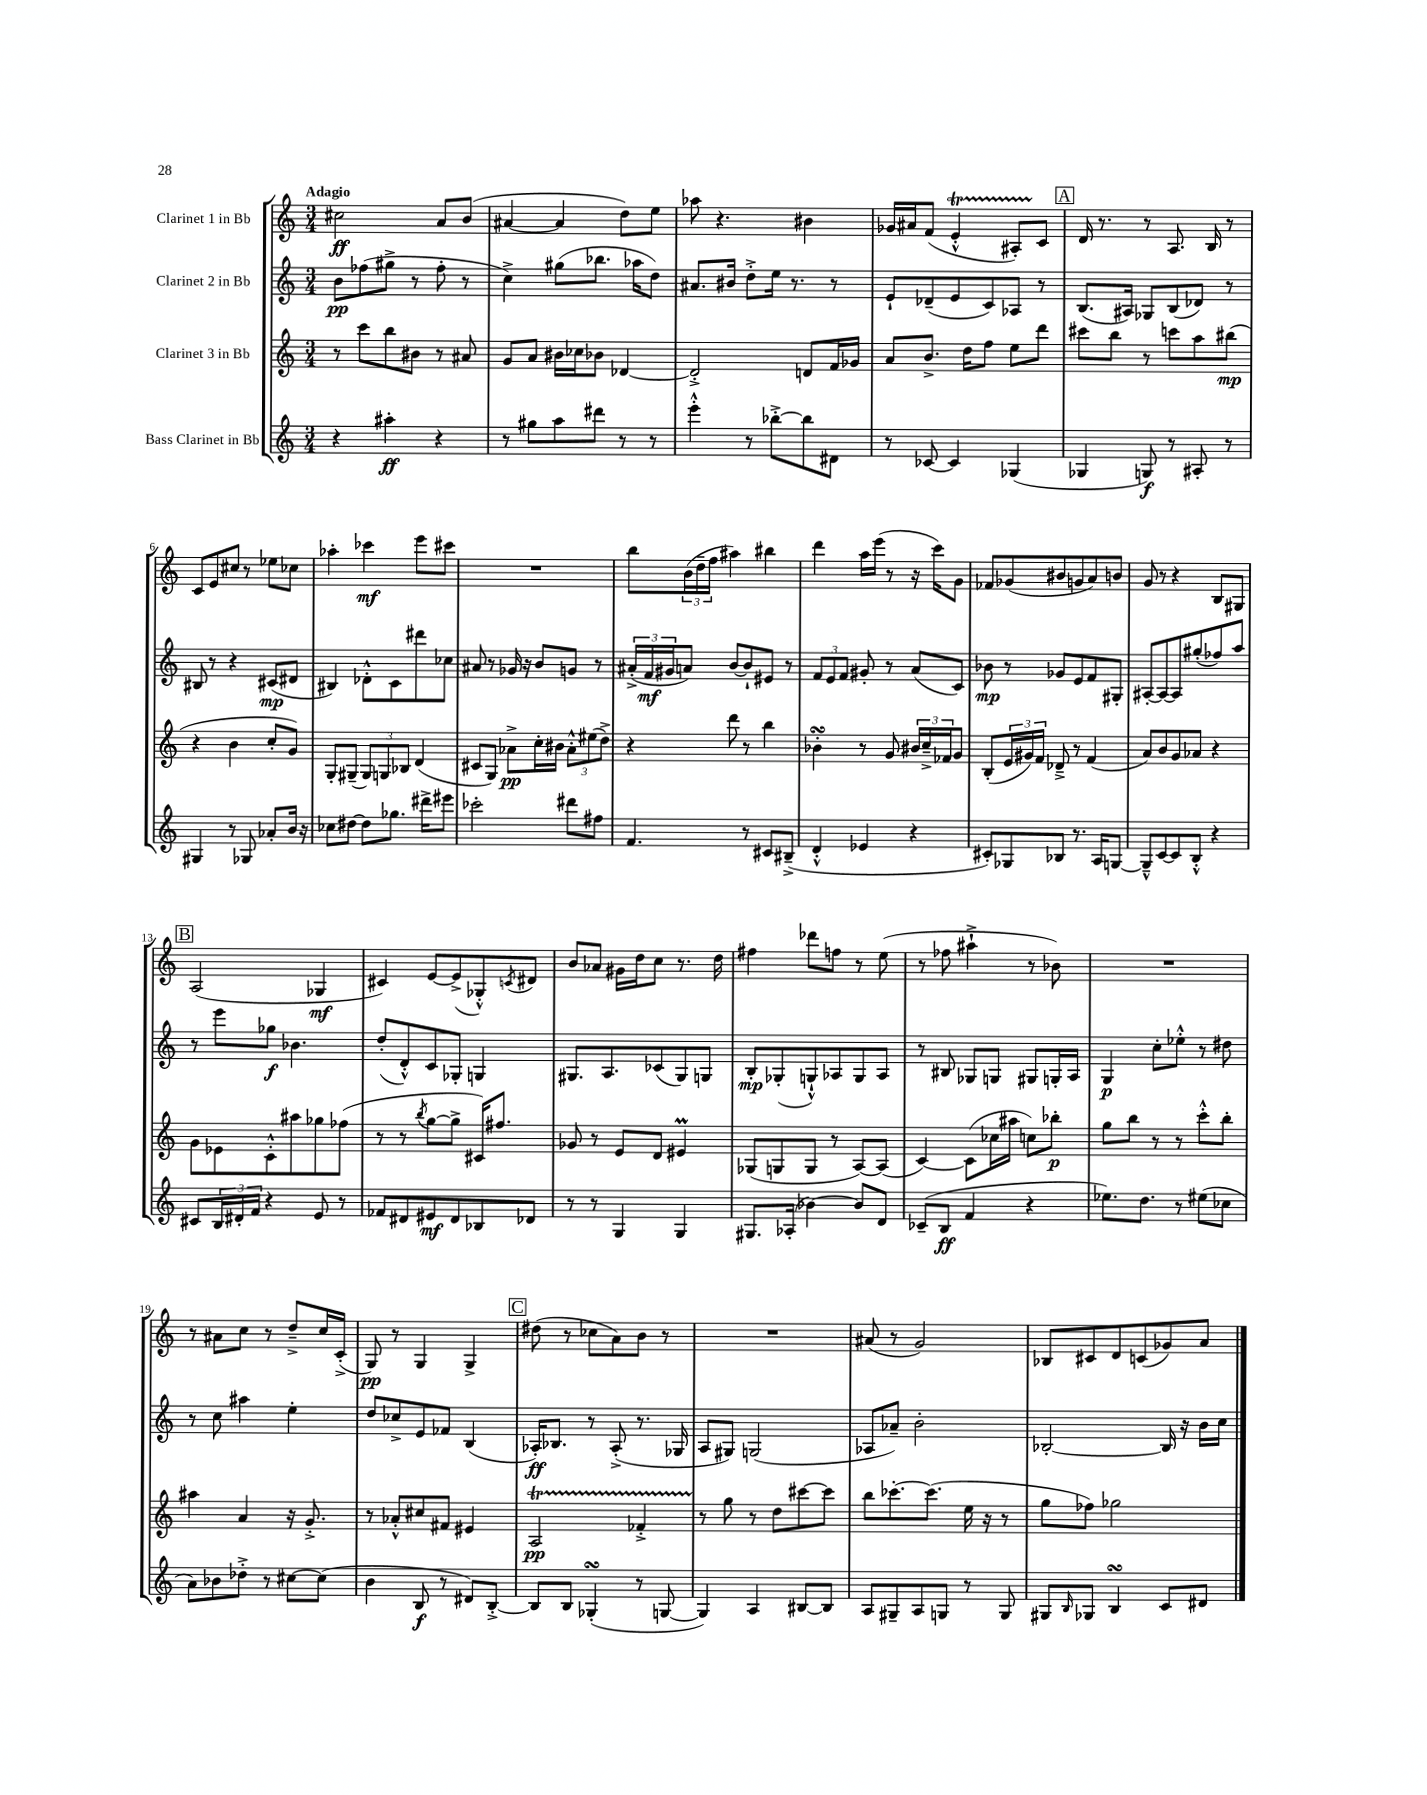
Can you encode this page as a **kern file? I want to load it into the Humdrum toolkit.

**kern	**kern	**kern	**kern
*staff4	*staff3	*staff2	*staff1
*clefG2	*clefG2	*clefG2	*clefG2
*k[]	*k[]	*k[]	*k[]
*M3/4	*M3/4	*M3/4	*M3/4
4r	8r	8b	2cc#
.	8ccc	(8ff-	.
4aa#'	8bb	8gg#^	.
.	8b#	8r	.
4r	8r	8ff-'	8a
.	8a#	8r	(8b
=	=	=	=
8r	8g	4cc^)	[4a#
8gg#	8a	.	.
8aa	16b#	(8gg#	4a#]
.	16cc-	.	.
8ddd#	8b-	8.bb-	.
8r	[4d-	.	8dd)
.	.	16aa-	.
8r	.	8dd)	8ee
=	=	=	=
4eee'^^	2d-'^]	8.a#	8aa-
.	.	.	4.r
.	.	16b#	.
8r	.	8dd'^	.
[8bb-'^	.	16ee	.
.	.	8.r	.
8bb-]	8d	.	4b#
8d#	16f	8r	.
.	16g-	.	.
=	=	=	=
8r	8a	8e`	16g-
.	.	.	16a#
[8c-	8.b^	(8d-~	(8f
4c-]	.	8e	4e'^^
.	16dd	.	.
.	8ff	8c)	.
(4G-	8ee	8A-	8A#')
.	8ddd	8r	8c
=	=	=	=
4G-	8ccc#	(8.B	16d
.	.	.	8.r
.	8bb	.	.
.	.	16A#)	.
8G)	8r	8G-	8r
8r	8ccc	(8B	8.A
8A#'	8aa	8d-)	.
.	.	.	16B
8r	(8bb#	8r	8r
=	=	=	=
4G#	4r	8B#	8c
.	.	8r	8e
8r	4b	4r	8cc#
8G-	.	.	8r
8a-'	8cc'	(8c#	8ee-
16b	8g)	8d#	8cc-
16r	.	.	.
=	=	=	=
8cc-	8G'	4B#)	4aa-'
[8dd#	(8G#~	.	.
8dd#]	12G#)	8d-'^^	4ccc-
.	12G	.	.
8.gg-	.	8c	.
.	12B-	.	.
.	(4d	8ddd#	8eee
16ddd#^	.	.	.
8eee#	.	8cc-	8ccc#
=	=	=	=
2ccc-'	8c#	8a#	2.r
.	8G)	8r	.
.	8a-^	16g-	.
.	.	16r	.
.	16cc'	8b	.
.	16b#	.	.
8ddd#	12a-'^^	8g	.
.	(12ee#	.	.
8ff#	.	8r	.
.	12dd^)	.	.
=	=	=	=
4.f	4r	(24a#'^	8bb
.	.	24f	.
.	.	24g#	.
.	.	8a)	(24b
.	.	.	24dd~
.	.	.	24ff
.	8ddd	[8b	4aa#)
8r	8r	8b`]	.
8c#	4bb	8e#	4bb#
(8B#~^	.	8r	.
=	=	=	=
4d'^^	4b-'	12f	4ddd
.	.	12e	.
.	.	12f	.
4e-	8r	8g#'	16aa
.	.	.	(16eee
.	8g	8r	8r
4r	24b#	(8a	16r
.	24cc~^	.	.
.	.	.	16ccc)
.	24f-	.	.
.	8g	8c)	8g
=	=	=	=
8c#')	(8B'	8b-	8f-
8G-	24e	8r	(8g-
.	24g#)	.	.
.	24f	.	.
8B-	8d-~^	8g-	8b#
8.r	8r	8e	8g
.	(4f	8f	8a)
16A	.	.	.
[8G	.	8G#'	8b
=	=	=	=
8G~^^]	8a)	[8A#'	8g
[8c	8b	8A#_	8r
8c]	8g	8A#]	4r
8B'^^	8a-	(8gg#'	.
4r	4r	8ff-)	8B
.	.	8aa	8G#
=	=	=	=
8c#	8g	8r	(2A
24B	8e-	8eee	.
24d#'	.	.	.
24f	.	.	.
4r	8c'^^	8gg-	.
.	8aa#	4.b-	.
8e	8gg-	.	4G-
8r	(8ff-	.	.
=	=	=	=
8f-	8r	(8dd'	4c#)
8d#	8r	8d'^^)	.
.	8qbb	.	.
8e#	[8gg	8c	[8e
8d#	8gg^]	8G-'	(8e^]
8B-	16c#)	4G	8G-'^^)
.	8.ff#	.	.
.	.	.	8qc
8d-	.	.	8d#
=	=	=	=
8r	8g-	8.G#	8b
8r	8r	.	8a-
.	.	8.A	.
4G	8e	.	16g#
.	.	.	16dd
.	8d	(8c-	8cc
4G	4e#	8G#)	8.r
.	.	8G	.
.	.	.	16dd
=	=	=	=
8.G#	(8G-	8B'	4ff#
.	8G	(8G-'	.
(16A-'	.	.	.
[4b-)	8G	8G`^^)	8ddd-
.	8r	8A-	8ff
8b-]	[8A)	8G	8r
8d	(8A]	8A-	(8ee
=	=	=	=
(8c-~	[4c)	8r	8r
8B	.	8B#	8ff-
4f	(8c]	8G-	4aa#`^
.	16cc-	8G	.
.	16aa#	.	.
4r	8cc)	8G#	8r
.	8bb-'	16G'	8b-)
.	.	16A	.
=	=	=	=
8.ee-)	8gg	4G	2.r
.	8bb	.	.
8.dd	.	.	.
.	8r	8cc'	.
8r	8r	8ee-'^^	.
(8ee#	8ccc'^^	8r	.
8cc-	8bb'	8dd#	.
=	=	=	=
8a)	4aa#	8r	8r
8b-	.	8cc	8a#
8dd-'^	4a	4aa#	8cc
8r	.	.	8r
[8cc#	16r	4ee'	8dd~^
.	8.g'^	.	.
(8cc#]	.	.	16cc
.	.	.	(16c'^
=	=	=	=
4b	8r	8dd	8G)
.	8a-'^^	8cc-^	8r
8B	8cc#	8e	4G
8r	8f#	8f-	.
8d#)	4e#	(4B	4G^
[8B'^	.	.	.
=	=	=	=
8B]	2A	16A-')	(8dd#
.	.	8.B-	.
8B	.	.	8r
(4G-'	.	8r	8cc-
.	.	(8A-'^	8a)
8r	4f-'^	8.r	8b
[8G	.	.	8r
.	.	16G-	.
=	=	=	=
4G])	8r	8A	2.r
.	8gg	8G#)	.
4A	8r	(2G	.
.	8dd	.	.
[8B#	[8ccc#	.	.
8B#]	8ccc#]	.	.
=	=	=	=
8A	8bb	8A-	(8a#
8G#~	[8.ccc-'	8a-~)	8r
8A	.	2b'	2g)
.	(8.ccc-]	.	.
8G	.	.	.
8r	16ee	.	.
.	16r	.	.
8G	8r	.	.
=	=	=	=
8G#	8gg	[2B-'	8B-
16qqB	.	.	.
8G-	8ff-)	.	8c#
4B	2gg-	.	8d
.	.	.	(8c
8c	.	16B-]	8g-)
.	.	16r	.
8d#	.	16b	8a
.	.	16cc	.
==	==	==	==
*-	*-	*-	*-
